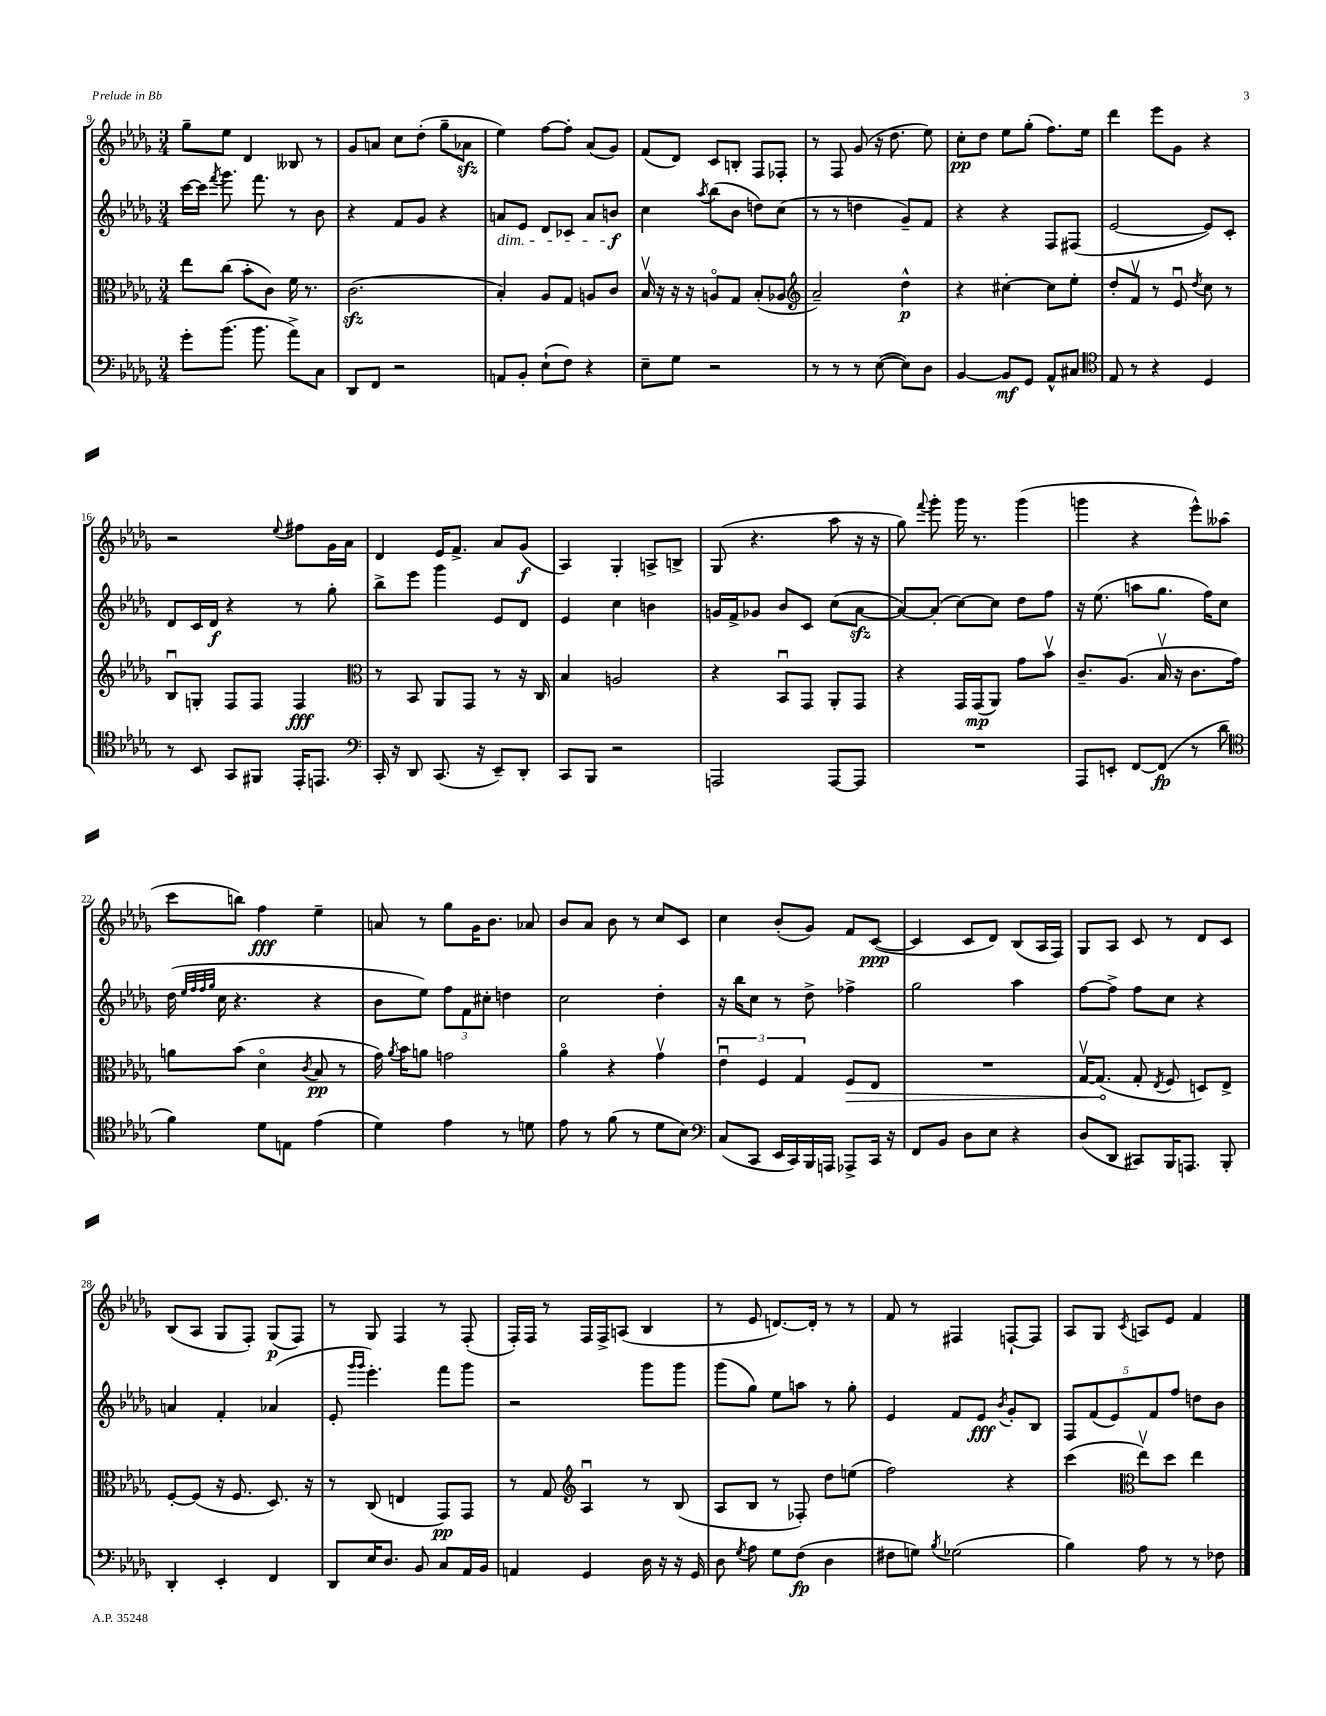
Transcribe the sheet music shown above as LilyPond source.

<<
\new StaffGroup <<
\new Staff = "s0" {
    \clef treble \key des \major \numericTimeSignature \time 3/4
    \autoBeamOff ges''8[-- ees''8] des'4 beses8 r8 |
    ges'8[ a'8] c''8[ des''8]-.( ges''8[-- aes'8]\sfz |
    ees''4) f''8[~ f''8]-. aes'8[( ges'8]) |
    f'8[( des'8]) c'8[ b8]-. f8[ fes8]-. |
    r8 f8 ges'8( r16 des''8. ees''8) |
    c''8[-.\pp des''8] ees''8[ ges''8]-.( f''8.[) ees''16] |
    des'''4 ees'''8[ ges'8] r4 |
    r2 \appoggiatura { ees''8 } fis''8[ ges'16 aes'16] |
    des'4 ees'16[ f'8.]-> aes'8[ ges'8]\f( |
    aes4) ges4-. a8[-> b8]-> |
    ges8( r4. aes''8 r16 r16 |
    ges''8) \appoggiatura { f'''8 } ges'''8-. ges'''16 r8. ges'''4( |
    g'''4 r4 ees'''8[-^) aeses''8]( |
    c'''8[ b''8]) f''4\fff ees''4-- |
    a'8 r8 ges''8[ ges'16 bes'8.] aes'8 |
    bes'8[ aes'8] bes'8 r8 c''8[ c'8] |
    c''4 bes'8[-.( ges'8]) f'8[ c'8]~\ppp( |
    c'4 c'8[ des'8]) bes8[( aes16 f16]) |
    ges8[ aes8] c'8 r8 des'8[ c'8] |
    bes8[( aes8] ges8[ f8]-.) ges8[\p( f8]) |
    r8 ges8 f4 r8 f8-.( |
    f16[-.) f16] r8 f16[ f16-> a8]( bes4 |
    r8 ees'8 d'8.[~) d'16]-. r8 r8 |
    f'8 r8 fis4 f8[~-! f8] |
    aes8[ ges8] \acciaccatura { c'8 } a8[ ees'8] f'4 \bar "|." |
}
\new Staff = "s1" {
    \clef treble \key des \major \numericTimeSignature \time 3/4
    \autoBeamOff c'''16[~ c'''16] \acciaccatura { f'''8 } ges'''8. f'''8. r8 bes'8 |
    r4 f'8[ ges'8] r4 |
    a'8[\dim ees'8] des'8[ ces'8] a'8[ b'8]\f\! |
    c''4 \acciaccatura { aes''8 } bes''8[( bes'8] d''8[) c''8]( |
    r8 r8 d''4 ges'8[--) f'8] |
    r4 r4 f8[ fis8]( |
    ees'2~ ees'8[) c'8]-. |
    des'8[ c'16 des'16]\f r4 r8 ges''8-. |
    bes''8[-> ees'''8] ges'''4 ees'8[ des'8] |
    ees'4 c''4 b'4 |
    g'16[ f'16-> ges'8] bes'8[ c'8] c''8[( aes'8]~\sfz |
    aes'8[~) aes'8]-.( c''8[~) c''8] des''8[ f''8] |
    r16 ees''8.( a''8[ ges''8.] f''16[) c''8] |
    des''16( \grace { ees''32[ f''32 f''32 ges''32] } c''16 r4. r4 |
    bes'8[ ees''8]) \tuplet 3/2 { f''8[ f'8 cis''8]-. } d''4 |
    c''2 des''4-. |
    r16 bes''16[ c''8] r8 des''8-> fes''4-> |
    ges''2 aes''4 |
    f''8[~ f''8]-> f''8[ c''8] r4 |
    a'4 f'4-. aes'4( |
    ees'8-. \grace { ges'''16[ ges'''16] } ees'''4.-.) f'''8[ ges'''8] |
    r2 ges'''8[ ges'''8] |
    ges'''8[( ges''8]) ees''8[ a''8] r8 ges''8-. |
    ees'4 f'8[ ees'8]\fff \acciaccatura { bes'8 } ges'8[-. bes8] |
    \tuplet 5/4 { f8[ f'8( ees'8) f'8 f''8] } d''8[ bes'8] \bar "|." |
}
\new Staff = "s2" {
    \clef alto \key des \major \numericTimeSignature \time 3/4
    \autoBeamOff ees''8[ c''8]( bes'8[-. c'8]) f'16 r8. |
    c'2.\sfz( |
    bes4-.) aes8[ ges8] a8[ c'8] |
    bes16\upbow r16 r16 r16 a8[\flageolet ges8] bes8[-.( aes8] |
    \clef treble aes'2--) des''4-^\p |
    r4 cis''4~-. cis''8[ ees''8]-. |
    des''8[-. f'8]\upbow r8 ees'8\downbow \acciaccatura { des''8 } c''8 r8 |
    bes8[\downbow g8]-. f8[ f8] f4\fff |
    \clef alto r8 bes,8 aes,8[ ges,8] r8 r16 c16 |
    bes4 a2 |
    r4 bes,8[\downbow ges,8] aes,8[-. ges,8] |
    r4 ges,16[ ges,16\mp( aes,8]) ges'8[ bes'8]\upbow |
    c'8.[-- aes8.]( bes16\upbow r16 c'8.[ ges'16]) |
    a'8[ bes'8]( des'4\flageolet \acciaccatura { c'8 } bes8\pp r8 |
    ges'16) \acciaccatura { aes'8 } bes'16[ a'8] g'2 |
    aes'4\flageolet r4 ges'4\upbow |
    \tuplet 3/2 { ees'4\downbow f4 ges4 } \once \override Hairpin.circled-tip = ##t f8[\> ees8] |
    R2. |
    ges16[~\upbow ges8.]\!( ges8-. \acciaccatura { ees8 } f8 d8[) ees8]-> |
    f8[~-. f8]( r16 f8. des8.) r16 |
    r8 c8( e4 ges,8[\pp) ges,8] |
    r8 ges8 \clef treble aes4\downbow r8 bes8( |
    aes8[ bes8] r8 fes8-.) des''8[ e''8]( |
    f''2) r4 |
    c'''4( \clef alto ees''8[\upbow) des''8] ees''4 \bar "|." |
}
\new Staff = "s3" {
    \clef bass \key des \major \numericTimeSignature \time 3/4
    \autoBeamOff ges'8[-. bes'8.]( bes'8. aes'8[->) c8] |
    des,8[ f,8] r2 |
    a,8[ bes,8]-. ees8[-!( f8]) r4 |
    ees8[-- ges8] r2 |
    r8 r8 r8 ees8~( ees8[) des8] |
    bes,4~ bes,8[\mf ges,8] aes,8[-^ cis8] |
    \clef tenor ees8 r8 r4 des4 |
    r8 bes,8 ges,8[ fis,8] ees,16[-. e,8.] |
    \clef bass c,16-. r16 des,8 c,8.( r16 ees,8[--) des,8]-. |
    c,8[ bes,,8] r2 |
    a,,2 a,,8[~ a,,8] |
    R2. |
    aes,,8[ e,8]-. f,8[~ f,8]\fp( r8 des'8 |
    \clef tenor f'4) des'8[ e8] ees'4( |
    des'4) ees'4 r8 d'8 |
    ees'8 r8 f'8( r8 des'8[ bes8]) |
    \clef bass c8[( c,8] ees,16[ c,16) bes,,16 a,,16] aes,,8[-> c,16] r16 |
    f,8[ bes,8] des8[ ees8] r4 |
    des8[( des,8] cis,8[) bes,,16 a,,8.] bes,,8-. |
    des,4-. ees,4-. f,4 |
    des,8[ ees16 des8.] bes,8 c8[ aes,16 bes,16] |
    a,4 ges,4 des16 r16 r16 ges,16 |
    des8 \acciaccatura { ges8 } aes8 ges8[ f8]\fp( des4 |
    fis8[ g8]) \acciaccatura { bes8 } ges2( |
    bes4) aes8 r8 r8 fes8 \bar "|." |
}
>>
>>
\layout { \context { \Score currentBarNumber = #9 } }
